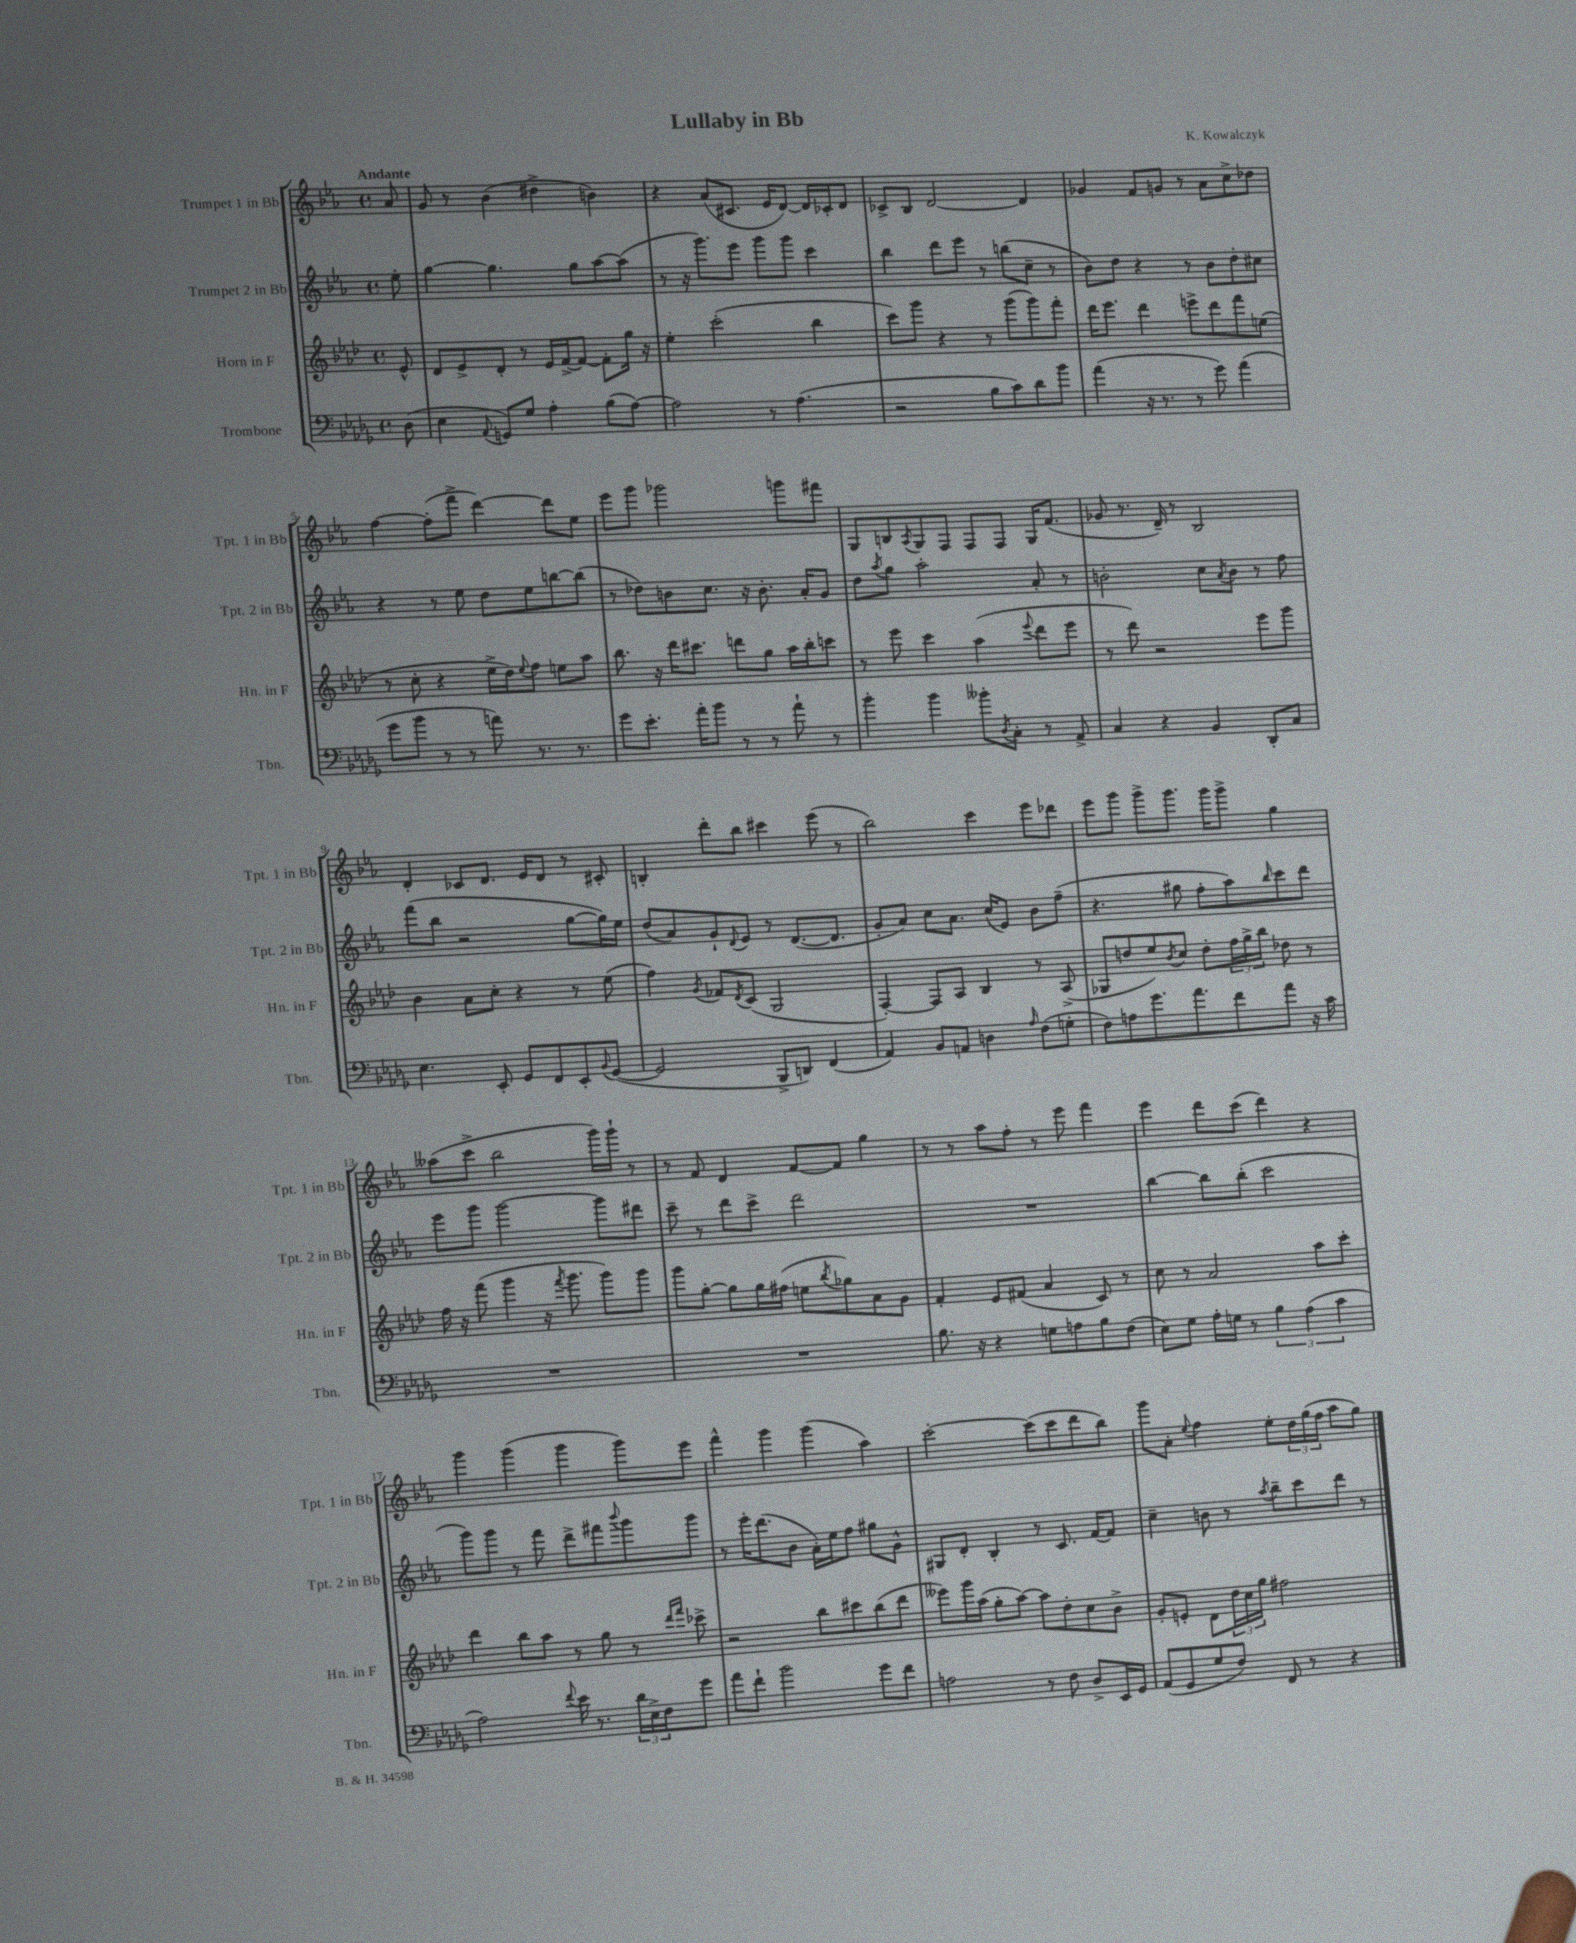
\header { title = "Lullaby in Bb" composer = "K. Kowalczyk" }
<<
\new StaffGroup <<
\new Staff = "s0" \with { instrumentName = "Trumpet 1 in Bb" shortInstrumentName = "Tpt. 1 in Bb" } {
    \clef treble \key ees \major \defaultTimeSignature \time 4/4 \partial 8 \tempo "Andante"
    aes'8 |
    g'8 r8 bes'4( dis''4-> b'4) |
    r4 aes'8( cis'8. ees'16 d'8~) d'16 ces'16-. d'8 |
    ces'8-> bes8 d'2~ d'4 |
    ges'4 f'8 g'8 r8 aes'8 c''8-> des''8 |
    f''4~ f''8-.( f'''8-> d'''4~) d'''8 ees''8 |
    ees'''8 g'''8 ges'''2 g'''8 fis'''8 |
    g8 b8 \acciaccatura { aes8 } g8 f8 f8 f8 g16 f'8.( |
    ges'8 r8. d'16--) r8 bes2 |
    d'4-. ces'8 d'8. ees'16 d'8 r8 cis'8-. |
    b4-. d'''8-. bes''8 cis'''4 ees'''8( r8 |
    bes''2) c'''4 ees'''8 des'''8 |
    ees'''8 g'''8 g'''8-> g'''8. g'''16 g'''8-> g''4 |
    aeses''8( c'''8-> bes''2 g'''16) g'''16-! r8 |
    r8 f'8 d'4 f'8~ f'8 g''4 |
    r8 r8 aes''8 f''8-. r8 ees'''8 f'''4 |
    ees'''4 d'''8 c'''8( d'''4) r4 |
    g'''4 g'''4( g'''4 g'''8) ees'''8 |
    f'''4-^ g'''4 g'''4( aes''4) |
    c'''2~-. c'''8( c'''8 d'''8 bes''8) |
    g'''8 aes'8-. \appoggiatura { ees''8 } f''4 ees''8-. \tuplet 3/2 { d''16 g''16( f''16 } aes''8 g''8) \bar "|." |
}
\new Staff = "s1" \with { instrumentName = "Trumpet 2 in Bb" shortInstrumentName = "Tpt. 2 in Bb" } {
    \clef treble \key ees \major \defaultTimeSignature \time 4/4 \partial 8
    ees''8-. |
    g''4~ g''4. g''8 aes''8~ aes''8( |
    r8 r16 g'''8.) ees'''8 g'''8 g'''8 c'''4 |
    bes''4 d'''8 ees'''8 r8 b''8( c''8-- r8 |
    bes'8) d''8 r4 r8 bes'8 d''8-. cis''8 |
    r4 r8 ees''8 d''8 ees''8 b''8~ b''8( |
    r8 des''8) b'8 c''8. r16 b'8.-. aes'16-. g'8 |
    d''8 \acciaccatura { aes''8 } g''8 aes''2-. aes'8-. r8 |
    b'2-. c''8 \acciaccatura { aes'8 } b'8 r8 f''8 |
    f'''8( bes''8 r2 g''8~ g''16) ees''16 |
    d''8( aes'8) g'8-! \appoggiatura { d'8 } ees'8 r8 d'8.~( d'8. |
    g'8-. aes'8) c''8 aes'8. c''16( ees'8) bes'8 f''8--( |
    r4. gis''8 f''8-. aes''8) \grace { bes''16 } c'''8 d'''8 |
    ees'''8 g'''8 g'''2~ g'''8 dis'''8 |
    c'''8-- r8 d'''8 c'''8-> d'''2 |
    R1 |
    bes''4~ bes''8 bes''8-.( c'''2 |
    g'''8) g'''8 r8 f'''8 d'''8-> fis'''8 \appoggiatura { bes'''8 } g'''8 g'''8 |
    r8 ees'''16-. d'''8.( bes'8 aes'16-.) ees''16 f''8 gis''8 g'8-^ |
    gis8 d'8-. bes4-. r8 c'8. f'16~ f'8 |
    c''4-- b'8 r8 \acciaccatura { aes''8 } bes''8-- c'''8 d'''8 r8 \bar "|." |
}
\new Staff = "s2" \with { instrumentName = "Horn in F" shortInstrumentName = "Hn. in F" } {
    \clef treble \key aes \major \defaultTimeSignature \time 4/4 \partial 8
    ees'8-^ |
    des'8 ees'8-> des'8-. r8 ees'16 f'16~-> f'8~ f'8-. g''16 r16 |
    ees''4-. c'''2-.( bes''4 |
    c'''8) g'''8 r4 r8 g'''8( g'''8) f'''8-. |
    des'''16 ees'''8. des'''4 e'''8-> des'''8 f'''8 e''8( |
    r8 c''8-. r4 ees''16-> des''16) \appoggiatura { ees''8 } f''8 e''8 aes''8 |
    bes''8. r16 des'''16 cis'''8. d'''8 g''8 aes''16 bes''16-. c'''8 |
    r8 ees'''8 c'''4 aes''4( \appoggiatura { ees'''8 } des'''8 ees'''8 |
    r8 des'''8) r2 ees'''8 g'''8 |
    bes'4 aes'8 c''8-. r4 r8 ees''8( |
    f''4) \acciaccatura { g'8 } fes'8 \acciaccatura { des'8 } c'8( g2 |
    f4~-.) f8 aes8 bes4 r8 aes8->( |
    ges8 d''8 ees''8) \acciaccatura { bes'8 } c''8 d''8-. \tuplet 3/2 { f''16 g''16-> bes''16 } des''8 r8 |
    f''16 r16 f'''8( g'''4 r16 \acciaccatura { f'''8 } g'''8. g'''8) g'''8 |
    g'''8 g''8~-. g''8 g''16 fis''16( e''8 \acciaccatura { bes''8 } ges''8) aes'8 g'8 |
    f'4-. ees'8 fis'8( aes'4 c'8) r8 |
    c''8 r8 aes'2 aes''8 c'''8-. |
    des'''4 bes''8 aes''8 r8 g''8 r8 \grace { des'''16 f'''16 } ces'''8-> |
    r2 bes''8 cis'''8 bes''8( des'''8 |
    eeses'''8) g'''16 aes''16( g''8-. aes''8~) aes''8 des''8-. c''8 bes'8-> |
    g'8-. e'8-. des'8 \tuplet 3/2 { des''16 c''16 g''16 } fis''2 \bar "|." |
}
\new Staff = "s3" \with { instrumentName = "Trombone" shortInstrumentName = "Tbn." } {
    \clef bass \key des \major \defaultTimeSignature \time 4/4 \partial 8
    des8( |
    ees4 \appoggiatura { aes,8 } g,8) ges8 aes4-. bes8( aes8~) |
    aes2 r8 aes4.( |
    r2 bes8 c'8) des'8 bes'8 |
    aes'4( r16 r8. r8 ges'8) aes'4( |
    ges'8 bes'8 r8 r8 a'8) r8. r8. |
    ges'8 ees'8.-. aes'16-. bes'8 r8 r8 aes'8-! r8 |
    bes'4-. bes'4 beses'8-. \acciaccatura { des8 } c8-. r8 aes,8-> |
    c4 r4 bes,4 des,8-. c8 |
    ees4. ees,8-. ges,8 f,8 ees,8-. \appoggiatura { bes,8 } ges,8~( |
    ges,2 bes,,8-> d,8) f,4( |
    aes,4) bes,8 a,8 d4 \grace { aes16 } f8( g8-. |
    f8) a8 ges'8. aes'8. f'8 aes'8 r16 c'16 |
    R1 |
    R1 |
    bes8. r16 r4 g8 a8 bes8 f8( |
    ees8) ges8 aes16-. g16 r8 \tuplet 3/2 { bes4 aes4( c'4 } |
    aes2) \appoggiatura { f'8 } ees'16 r8. \tuplet 3/2 { des'16 ees16-> f16 } ges'8 |
    aes'8 f'8-! bes'2 ges'8 f'8 |
    a2 r8 f8 des8-> ees,16 ges,16 |
    aes,8( ges,8 ges8 f8) f,8 r8 r4 \bar "|." |
}
>>
>>
